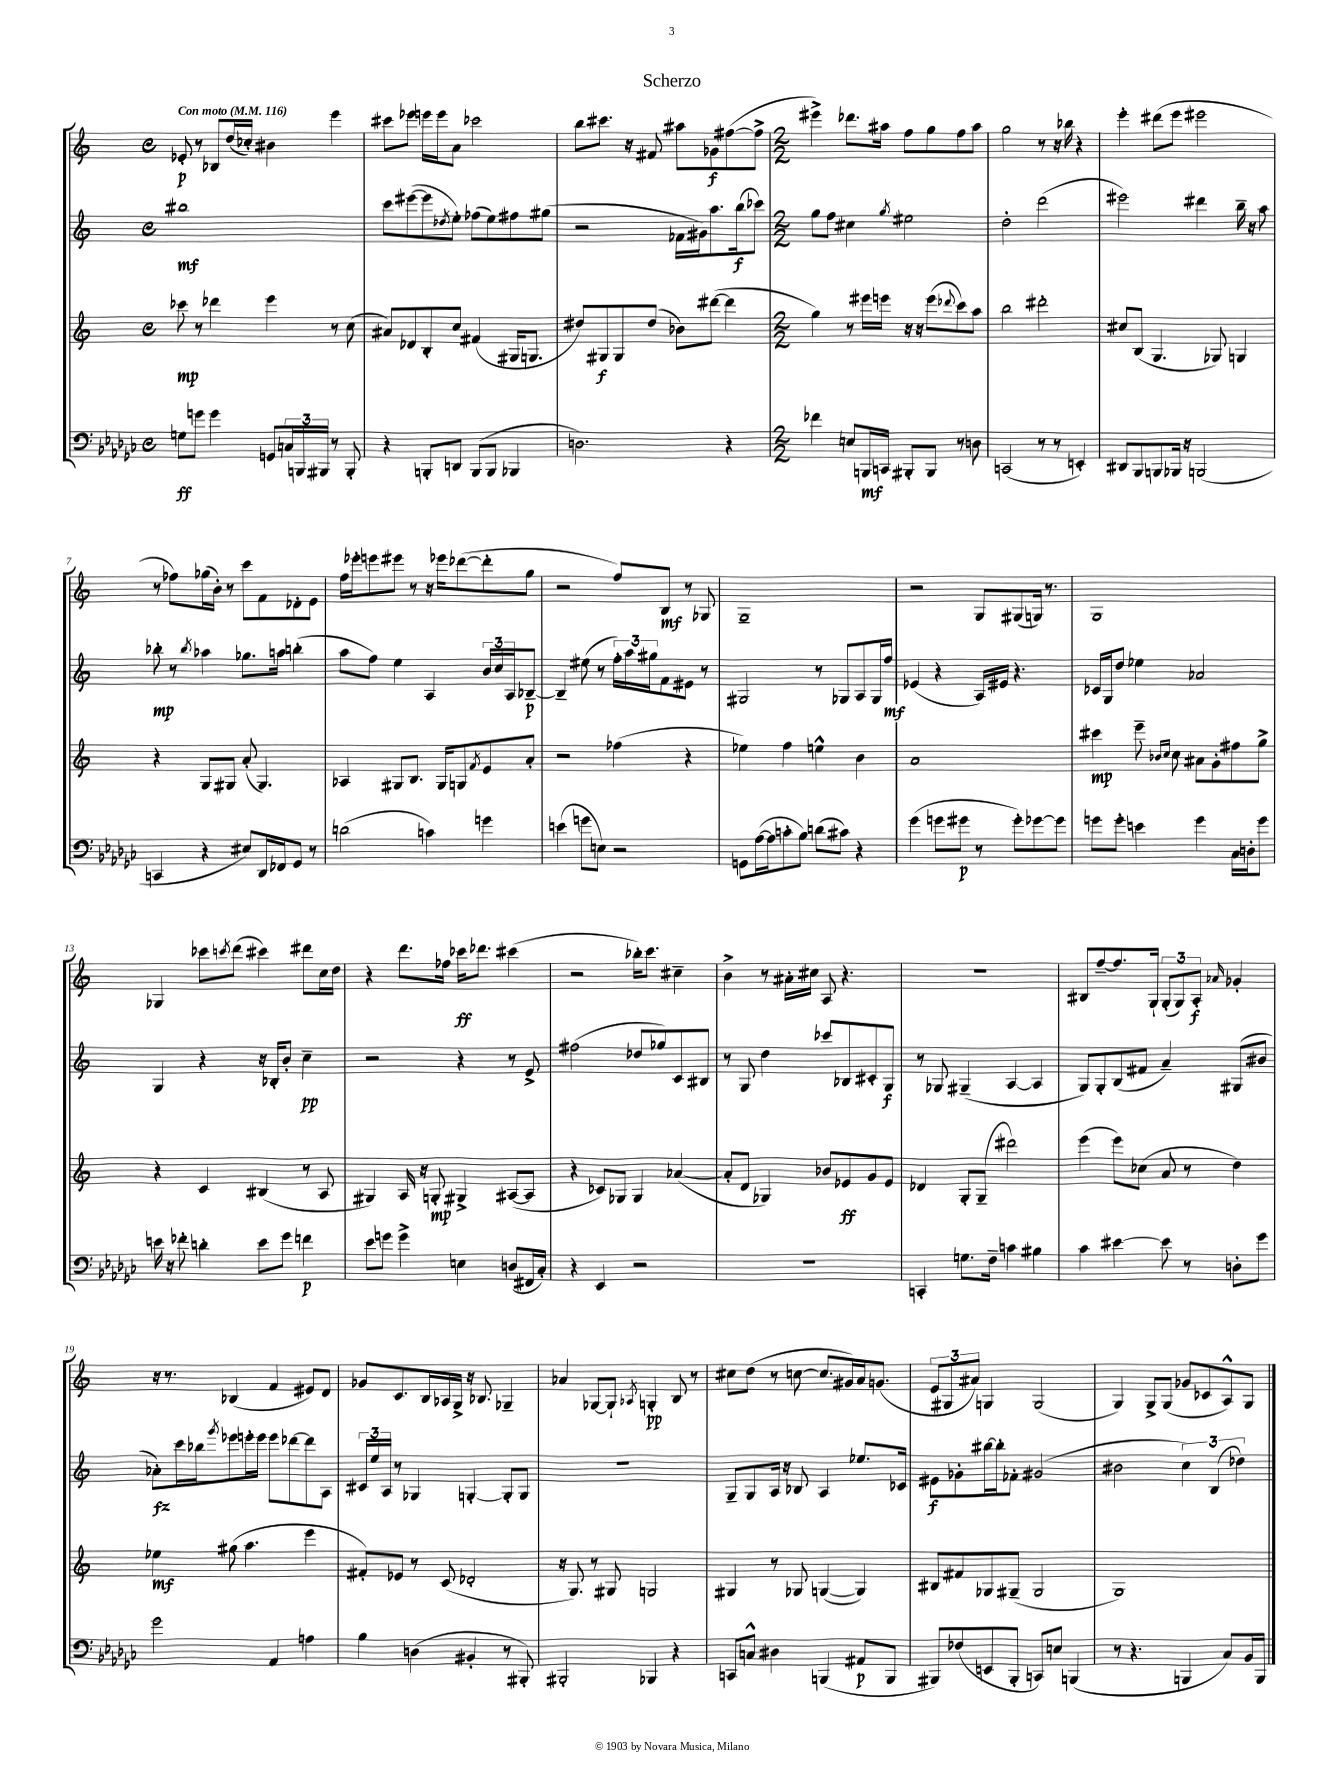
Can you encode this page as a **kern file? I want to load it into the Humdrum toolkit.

**kern	**dynam	**kern	**dynam	**kern	**dynam	**kern	**dynam
*part4	*part4	*part3	*part3	*part2	*part2	*part1	*part1
*staff4	*staff4	*staff3	*staff3	*staff2	*staff2	*staff1	*staff1
*clefF4	*	*clefG2	*	*clefG2	*	*clefG2	*
*k[b-e-a-d-g-c-]	*	*k[]	*	*k[]	*	*k[]	*
*M4/4	*	*M4/4	*	*M4/4	*	*M4/4	*
*met(c)	*	*met(c)	*	*met(c)	*	*met(c)	*
*MM116	*	*MM116	*	*MM116	*	*MM116	*
=1	=1	=1	=1	=1	=1	=1	=1
!	!	!	!	!	!	!LO:TX:a:B:t=Con moto	!
8Gn\L	ff	8ccc-X\	mp	1bb#X	mf	8e-X'/	p
8gn\J	.	8r	.	.	.	8r	.
4g\	.	4ddd-X\	.	.	.	8B-X/L	.
.	.	.	.	.	.	(16dd/L	.
.	.	.	.	.	.	16cc-X'/JJ)	.
8GGn/L	.	4eee\	.	.	.	4b#X\	.
24Cn/L	.	.	.	.	.	.	.
24BBBn/	.	.	.	.	.	.	.
24BBB#X/JJ	.	.	.	.	.	.	.
8r	.	8r	.	.	.	4eee\	.
8BBB#'/	.	(8cc\	.	.	.	.	.
=2	=2	=2	=2	=2	=2	=2	=2
4r	.	8a#X/L)	.	8ccc\L	.	8ccc#X\L	.
.	.	8d-X/	.	([8eee#X\	.	8eee-X\J	.
8BBBn'/L	.	8B'/	.	8eee#\]	.	16eeen\LL	.
.	.	.	.	.	.	16eee\J	.
.	.	.	.	8qdd-X/	.	.	.
8DDn/J	.	8cc/J	.	8ee'\J)	.	8a\J	.
(8BBB/L	.	(4f#X/	.	(8ff-X\L	.	2ccc-X\	.
8BBB/J	.	.	.	8ee\)	.	.	.
4BBB-X/	.	16G#X/KL	.	8ff#X\	.	.	.
.	.	8.Gn/J	.	.	.	.	.
.	.	.	.	(8gg#X\J	.	.	.
=3	=3	=3	=3	=3	=3	=3	=3
2.Dn\)	.	8dd#X/L)	.	2r	.	8bb\L	.
.	.	8G#X/	f	.	.	8.ccc#X\J	.
.	.	8G#/	.	.	.	.	.
.	.	.	.	.	.	16r	.
.	.	(8dd#/J	.	.	.	8f#X/	.
.	.	8b-X\L)	.	16f-X\LL	.	8aa#X\L	.
.	.	.	.	16g#X\J)	.	.	.
.	.	([8ddd#X\J	.	8.aa\	.	8g-X\	f
4r	.	4ddd#\]	.	.	.	([8ff#X\	.
.	.	.	.	(16bb\k	f	.	.
.	.	.	.	8ccc-X\J)	.	8ff#^\J]	.
=4	=4	=4	=4	=4	=4	=4	=4
*M2/2	*	*M2/2	*	*M2/2	*	*M2/2	*
4f-X\	.	4gg\)	.	8gg\L	.	4eee#X^\)	.
.	.	.	.	8ff\J	.	.	.
8En/L	.	8r	.	4cc#X\	.	8.ddd-X\L	.
16BBBn/L	mf	16eee#X\LL	.	.	.	.	.
16CCn/JJ	.	16eeen\JJ	.	.	.	16aa#X\Jk	.
.	.	.	.	8qgg/	.	.	.
8BBB#X'/L	.	16r	.	2ee#X\	.	8ff\L	.
.	.	16r	.	.	.	.	.
8BBB#/J	.	(8eee\L	.	.	.	8gg\	.
.	.	8qqddd-X/	.	.	.	.	.
8r	.	8ccc\)	.	.	.	8ff\	.
8Dn\	.	8aa\J	.	.	.	8aa#\J	.
=5	=5	=5	=5	=5	=5	=5	=5
(2CCn/	.	2bb\	.	2dd'\	.	2gg\	.
8r	.	2ddd#X'\	.	(2ddd\	.	8r	.
8r	.	.	.	.	.	16r	.
.	.	.	.	.	.	16bb-X\	.
4EEn'/)	.	.	.	.	.	4r	.
=6	=6	=6	=6	=6	=6	=6	=6
8DD#X/L	.	8cc#X/L	.	2eee#X\)	.	4eee'\	.
8BBB-/	.	(8B/J	.	.	.	.	.
8BBBn/	.	4.G/	.	.	.	(8ddd#X\L	.
16BBB-X/Jk	.	.	.	.	.	8eee\J	.
16r	.	.	.	.	.	.	.
(2BBBn/	.	.	.	4ddd#X\	.	2eee#X\	.
.	.	8G-X/)	.	.	.	.	.
.	.	4Gn/	.	16bb~\	.	.	.
.	.	.	.	16r	.	.	.
.	.	.	.	8aa\	.	.	.
!!LO:LB:g=z
=7	=7	=7	=7	=7	=7	=7	=7
4CCn/	.	4r	.	8bb-X'\	mp	8r	.
.	.	.	.	8r	.	8ff-X\L)	.
.	.	.	.	8qbb-/	.	.	.
4r	.	8G/L	.	4aa-X\	.	(16gg-X\L	.
.	.	.	.	.	.	16b'\JJ)	.
.	.	8G#X/J	.	.	.	8r	.
8E#X/L)	.	(8a'/	.	8.gg-X\L	.	8ccc\L	.
16DD-/L	.	4.G#/)	.	.	.	8f\	.
16FF-X/J	.	.	.	16aan\Jk	.	.	.
8GG-/J	.	.	.	(4bbn'\	.	8d-X'\	.
8r	.	.	.	.	.	8e\J	.
=8	=8	=8	=8	=8	=8	=8	=8
(2dn\	.	4A-X/	.	8aa\L	.	16ff\LL	.
.	.	.	.	.	.	16eee-X'\J	.
.	.	.	.	8ff\J)	.	8eeen\	.
.	.	8G#X/L	.	4ee\	.	8eee#X\J	.
.	.	8.B/J	.	.	.	8r	.
4cn\)	.	.	.	4A/	.	16r	.
.	.	16G#/KL	.	.	.	16eee-X\KL	.
.	.	8Gn/	.	.	.	([8ddd-X\	.
.	.	8qf/	.	.	.	.	.
4gn\	.	8e/	.	24b/LL	.	8ddd-'\]	.
.	.	.	.	24cc/	.	.	.
.	.	.	.	24A/J	.	.	.
.	.	8a'/J	.	[8B-X~/J	p	8gg\J	.
=9	=9	=9	=9	=9	=9	=9	=9
(4en\	.	2r	.	4B-~/]	.	2r	.
8gn\L	.	.	.	(8ee#X\	.	.	.
8En\J)	.	.	.	8r	.	.	.
2r	.	(4ff-X\	.	24ff'\LL)	.	8ff/L)	.
.	.	.	.	24aa\	.	.	.
.	.	.	.	24gg#X\J	.	.	.
.	.	.	.	8f\	.	8B/J	mf
.	.	4r	.	8e#X\J	.	8r	.
.	.	.	.	8r	.	8G-X/	.
=10	=10	=10	=10	=10	=10	=10	=10
8GGn\L	.	4ee-X\)	.	2G#X/	.	1G~	.
([16A-\L	.	.	.	.	.	.	.
16A-\J]	.	.	.	.	.	.	.
8cn'\	.	4ff\	.	.	.	.	.
8B-\J)	.	.	.	.	.	.	.
(8dn\L	.	4een^^\	.	8r	.	.	.
8c#X\J)	.	.	.	8G-X/L	.	.	.
4r	.	4b\	.	8A/	.	.	.
.	.	.	.	16G-/L	.	.	.
.	.	.	.	16ff/JJ	mf	.	.
=11	=11	=11	=11	=11	=11	=11	=11
(4g-\	.	1a	.	(4e-X/	.	2r	.
8gn\L	.	.	.	4r	.	.	.
8g#X\J	p	.	.	.	.	.	.
8r	.	.	.	16A/LL)	.	8G/L	.
.	.	.	.	16e#X/JJ	.	.	.
8g#'\L)	.	.	.	4.r	.	(8G#X/	.
[8g-X\	.	.	.	.	.	16Gn/Jk)	.
.	.	.	.	.	.	8.r	.
8g-\J]	.	.	.	.	.	.	.
=12	=12	=12	=12	=12	=12	=12	=12
8gn\L	.	4ccc#X\	mp	16c-X/LL	.	1G	.
.	.	.	.	16G/J	.	.	.
8g'\J	.	.	.	8dd/J	.	.	.
4en\	.	8eee~\	.	4ee-X\	.	.	.
.	.	16qqb-X/LL	.	.	.	.	.
.	.	16qqcc/JJ	.	.	.	.	.
.	.	8cc\	.	.	.	.	.
4g\	.	8a#X\L	.	2a-X/	.	.	.
.	.	8g'\	.	.	.	.	.
16C-\LL	.	8ff#X\	.	.	.	.	.
16Dn'\J	.	.	.	.	.	.	.
8g\J	.	8gg^\J	.	.	.	.	.
!!LO:LB:g=z
=13	=13	=13	=13	=13	=13	=13	=13
16en\	.	4r	.	4G/	.	4G-X/	.
16r	.	.	.	.	.	.	.
8f-X'\	.	.	.	.	.	.	.
4dn'\	.	4c/	.	4r	.	8ccc-X\L	.
.	.	.	.	.	.	8qcccn/	.
.	.	.	.	.	.	(8ddd\J	.
8e\L	.	(4B#X/	.	16r	.	4ccc#X\)	.
.	.	.	.	16B-X'/KL	.	.	.
8g-\J	.	.	.	8b'/J	.	.	.
4fn\	p	8r	.	4cc~\	pp	8ddd#X\L	.
.	.	8A/	.	.	.	16cc\L	.
.	.	.	.	.	.	16dd\JJ	.
=14	=14	=14	=14	=14	=14	=14	=14
8e-\L	.	4G#X/)	.	2r	.	4r	.
8gn\J	.	.	.	.	.	.	.
4g^\	.	16A/	.	.	.	8.ddd\L	.
.	.	16r	.	.	.	.	.
.	.	8Gn'/	mp	.	.	.	.
.	.	.	.	.	.	16ff-X\Jk	.
4En\	.	4G#X^/	.	4r	.	16ccc-X\KL	ff
.	.	.	.	.	.	8.ddd-X\J	.
(8Dn/L	.	([8A#X/L	.	8r	.	(4ccc#X\	.
16FF#X/L	.	8A#/J]	.	8e^/	.	.	.
16C-'/JJ)	.	.	.	.	.	.	.
=15	=15	=15	=15	=15	=15	=15	=15
4r	.	4r	.	(2ff#X\	.	2r	.
4EE-/	.	8c-X/L)	.	.	.	.	.
.	.	8G-X/J	.	.	.	.	.
2r	.	4G-/	.	8dd-X/L	.	16bb-X'\KL)	.
.	.	.	.	.	.	8.ccc\J	.
.	.	.	.	8gg-X/)	.	.	.
.	.	([4a-X/	.	8c/	.	4cc#X~\	.
.	.	.	.	8B#X/J	.	.	.
=16	=16	=16	=16	=16	=16	=16	=16
1r	.	8a-'/L]	.	8r	.	4b^\	.
.	.	8d/J	.	8G/	.	.	.
.	.	4G-X/)	.	4dd\	.	8r	.
.	.	.	.	.	.	16a#X'\LL	.
.	.	.	.	.	.	16cc#X\JJ	.
.	.	8b-X/L	.	8ccc-X/L	.	8A/	.
.	.	8e-X/	ff	8B-X/	.	4.r	.
.	.	8g/	.	8c#X'/	.	.	.
.	.	8e-/J	.	8G/J	f	.	.
=17	=17	=17	=17	=17	=17	=17	=17
4CCn'/	.	4d-X/	.	8r	.	1r	.
.	.	.	.	8G-X/	.	.	.
8.Gn\L	.	8G'/L	.	(4G#X~/	.	.	.
.	.	(8G~/J	.	.	.	.	.
16F~\Jk	.	.	.	.	.	.	.
4cn\	.	2ddd#X\)	.	[4A/	.	.	.
4B#X\	.	.	.	4A/]	.	.	.
=18	=18	=18	=18	=18	=18	=18	=18
4c-\	.	(4eee\	.	8G/L)	.	8B#X/L	.
.	.	.	.	8G'/	.	[8ff~/	.
[4e#X\	.	8eee\L)	.	(8B/	.	8.ff/]	.
.	.	(8cc-X\J	.	8f#X/J	.	.	.
.	.	.	.	.	.	16G`/Jk	.
8e#\]	.	8a/	.	4a~/)	.	(12G'/L	.
.	.	.	.	.	.	12G/)	.
8r	.	8r	.	.	.	.	.
.	.	.	.	.	.	12A'/J	f
.	.	.	.	.	.	16qqa-X/	.
8Dn'\L	.	4dd\)	.	(8G#X/L	.	4g-X'/	.
8g-\J	.	.	.	8b#X/J	.	.	.
!!LO:LB:g=z
=19	=19	=19	=19	=19	=19	=19	=19
2g-\	.	4ee-X\	mf	8a-X'\L)	fz	16r	.
.	.	.	.	.	.	8.r	.
.	.	.	.	16ccc\L	.	.	.
.	.	.	.	16bb-X\J	.	.	.
.	.	.	.	8qggg/	.	.	.
.	.	(8gg#X\	.	8eee-X\	.	(4B-X/	.
.	.	4.aa\	.	16eeen'\L	.	.	.
.	.	.	.	16eee\JJ	.	.	.
4AA-/	.	.	.	8eee\L	.	4f/	.
.	.	.	.	[8ddd-X\	.	.	.
4An\	.	4eee\	.	8ddd-\]	.	8e#X/L)	.
.	.	.	.	8A\J	.	8d/J	.
=20	=20	=20	=20	=20	=20	=20	=20
4B-\	.	8f#X'/L)	.	24c#X/LL	.	8g-X/L	.
.	.	.	.	24ee/	.	.	.
.	.	.	.	24A/JJ	.	.	.
.	.	8e-X/J	.	8r	.	8.c/	.
(4Dn\	.	8r	.	4G-X/	.	.	.
.	.	.	.	.	.	16B/L	.
.	.	(8c/	.	.	.	16A-X/	.
.	.	.	.	.	.	16G^/JJ	.
4BB#X'/	.	2d-X'/	.	[4Gn'/	.	16r	.
.	.	.	.	.	.	8.B-X/	.
8r	.	.	.	8G'/L]	.	4G-X~/	.
8BBB#X'/)	.	.	.	8G/J	.	.	.
=21	=21	=21	=21	=21	=21	=21	=21
2BBB#X'/	.	16r	.	1r	.	4a-X/	.
.	.	8.G/)	.	.	.	.	.
.	.	8r	.	.	.	[8G-X/L	.
.	.	8G#X/	.	.	.	8G-`/J]	.
.	.	.	.	.	.	8qA-X/	.
4BBB-X/	.	2Gn/	.	.	.	4Gn'/	pp
4r	.	.	.	.	.	8B/	.
.	.	.	.	.	.	8r	.
=22	=22	=22	=22	=22	=22	=22	=22
8CCn/L	.	4G#X/	.	8G~/L	.	8cc#X\L	.
8Cn^^/J	.	.	.	8G/	.	(8dd\J	.
4D#X\	.	8r	.	16A/Jk	.	8r	.
.	.	.	.	16r	.	.	.
.	.	8G-X/	.	8B-X/	.	[8ccn\	.
(4BBBn/	.	([4Gn/	.	4A/	.	8.cc/L]	.
.	.	.	.	.	.	16g#X/L)	.
8AA#X/L	p	4G/])	.	8.ee-X/L	.	16a/J	.
.	.	.	.	.	.	(8.gn/J	.
8BBB/J	.	.	.	.	.	.	.
.	.	.	.	16c-X/Jk	.	.	.
=23	=23	=23	=23	=23	=23	=23	=23
8BBB#X/L)	.	8B#X/L	.	8e#X\L	f	12e/L	.
.	.	.	.	.	.	12G#X/	.
(8F-X/	.	8f#X/	.	8g-X'\	.	.	.
.	.	.	.	.	.	12a#X/J)	.
8EEn/	.	8G-X/	.	[16bb#X\L	.	4Gn/	.
.	.	.	.	16bb#'\J]	.	.	.
8BBB#'/J	.	(8G#X~/J	.	8f-X'\J	.	.	.
8CCn/L)	.	2G#/	.	(2g#X/	.	(2G/	.
8En/J	.	.	.	.	.	.	.
(4BBBn/	.	.	.	.	.	.	.
=24	=24	=24	=24	=24	=24	=24	=24
8r	.	1G)	.	2b#X\	.	4G/)	.
4.r	.	.	.	.	.	.	.
.	.	.	.	.	.	8G^/L	.
.	.	.	.	.	.	(8G/J	.
4BBBn/	.	.	.	6cc\)	.	8g-X/L	.
.	.	.	.	.	.	8c-X/	.
.	.	.	.	(6B/	.	.	.
8C-/L)	.	.	.	.	.	8A^^/)	.
.	.	.	.	6dd-X\)	.	.	.
16BB-/L	.	.	.	.	.	8G/J	.
16BBB/JJ	.	.	.	.	.	.	.
==	==	==	==	==	==	==	==
*-	*-	*-	*-	*-	*-	*-	*-
